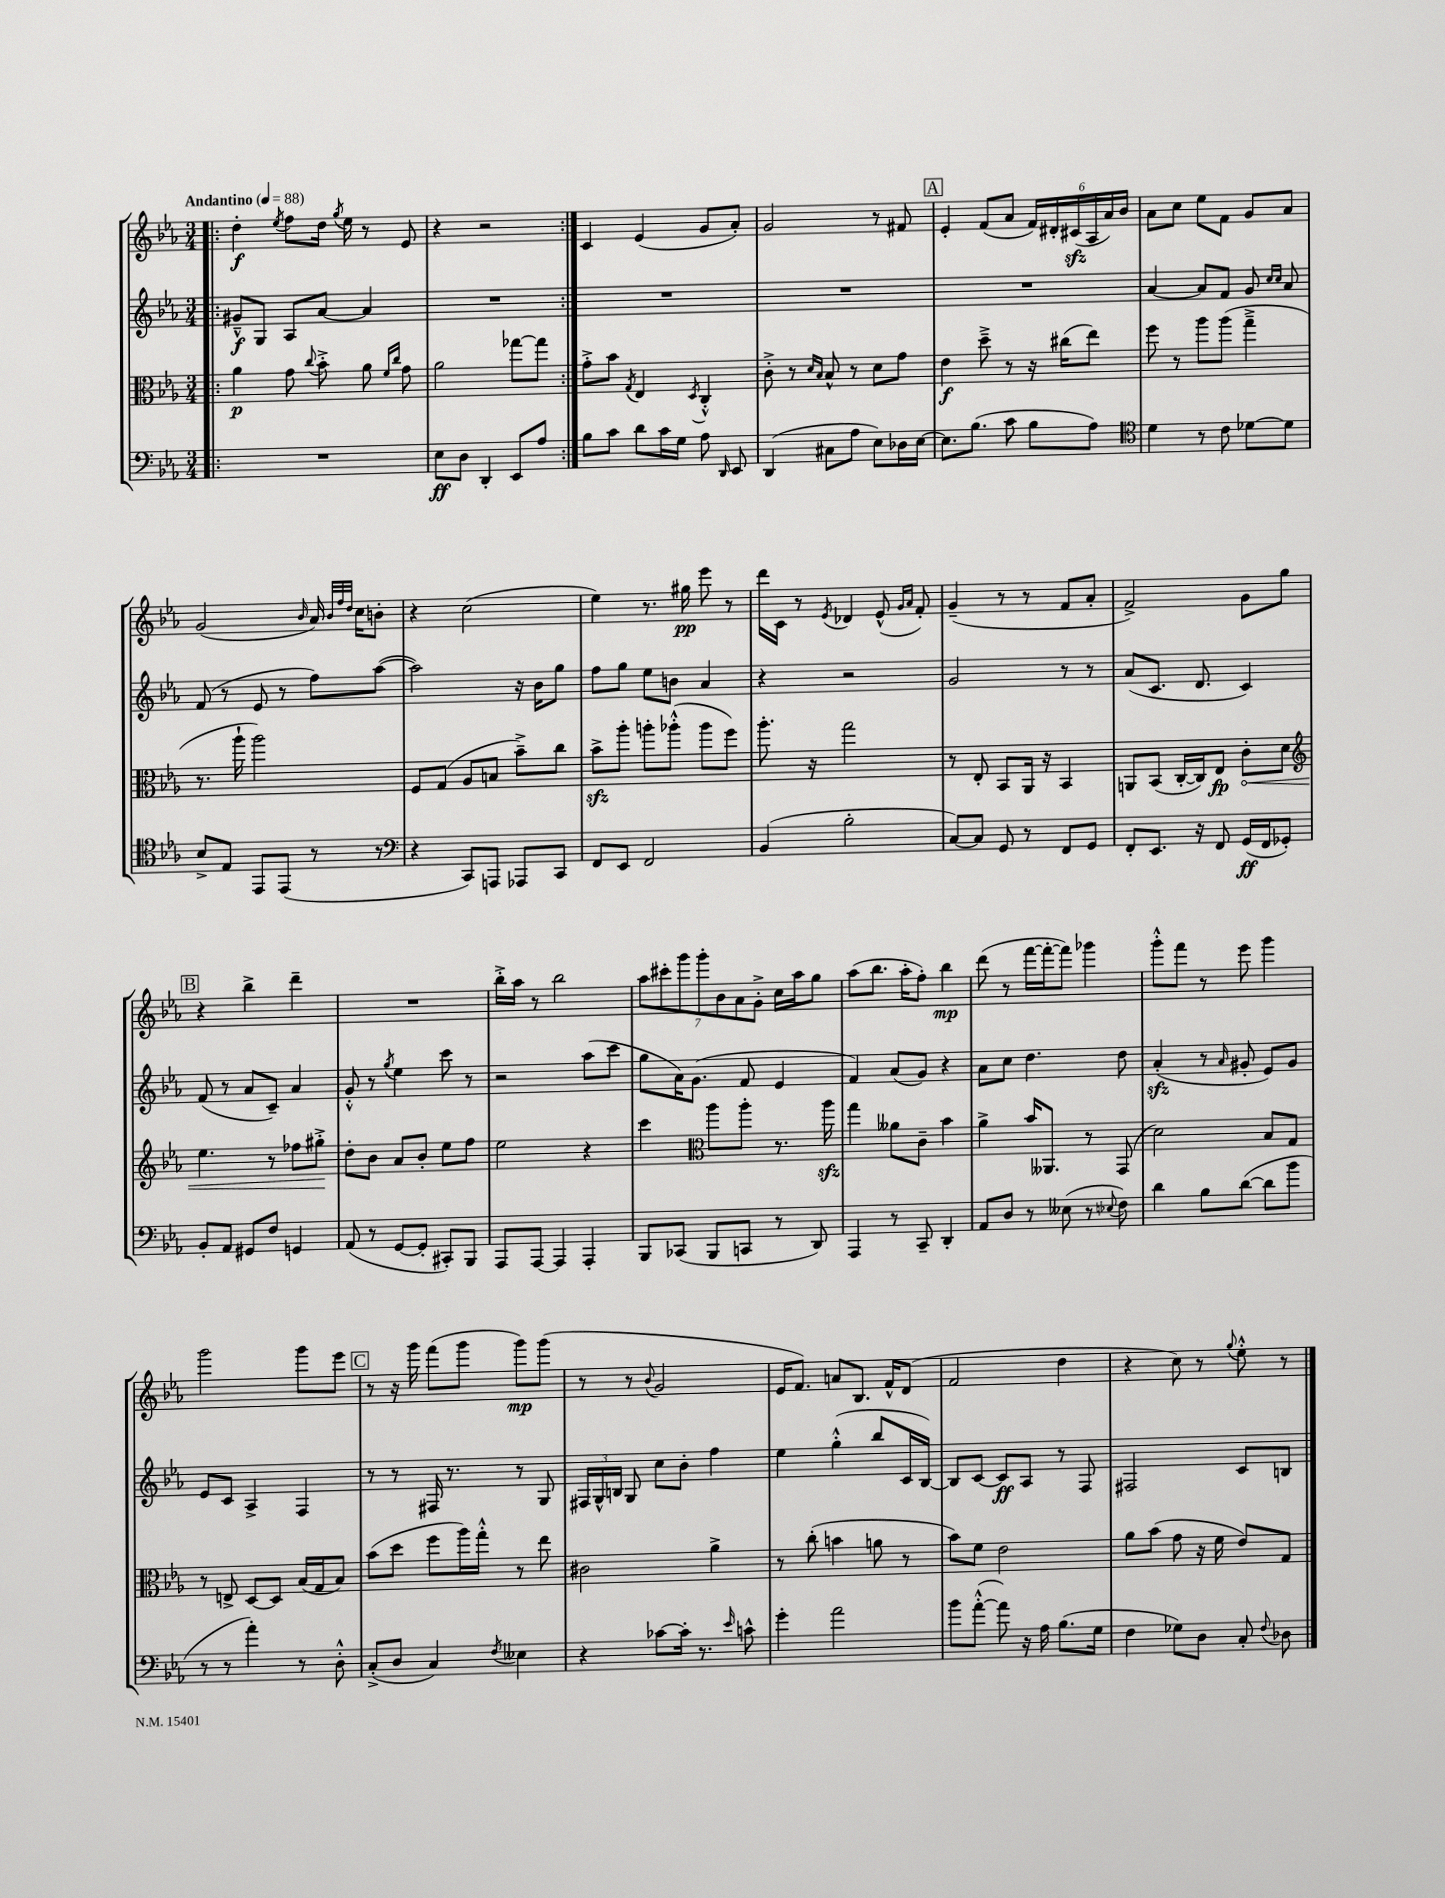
<<
\new StaffGroup <<
\new Staff = "s0" {
    \clef treble \key ees \major \numericTimeSignature \time 3/4 \tempo "Andantino" 4 = 88
    \autoBeamOff \repeat volta 2 { \bar ".|:" d''4-.\f \acciaccatura { ees''8 } f''8[ d''16] \acciaccatura { g''8 } ees''16 r8 ees'8 |
    r4 r2 | }
    c'4 ees'4( g'8[ aes'8]-.) |
    g'2 r8 fis'8 |
    \mark \markup { \box "A" } ees'4-. f'8[( aes'8] \tuplet 6/4 { f'16[) dis'16-. cis'16\sfz( aes16 aes'16) bes'16] } |
    aes'8[ c''8] ees''8[ f'8] g'8[ aes'8] |
    g'2( \grace { bes'16 } aes'16) \grace { bes'32[ f''32 d''32] } c''16[ b'8]-. |
    r4 c''2( |
    ees''4) r8. gis''16\pp ees'''8 r8 |
    d'''16[ c'16] r8 \acciaccatura { ees'8 } des'4 ees'8-^( \grace { g'16[ aes'16] } f'8-.) |
    g'4--( r8 r8 f'8[ aes'8]-. |
    f'2->) g'8[ g''8] |
    \mark \markup { \box "B" } r4 bes''4-> d'''4-- |
    R2. |
    bes''16[-.-> aes''16] r8 bes''2 |
    \tuplet 7/4 { aes''8[ cis'''8-. g'''8 g'''8-. bes'8 aes'8 g'8]-.-> } c''16[ aes''16 g''8] |
    aes''8[( bes''8.] aes''16[-. f''8]-.) bes''4\mp |
    d'''8( r8 f'''16[~ f'''16~-. f'''8]) ges'''4 |
    g'''8[-.-^ f'''8] r8 ees'''8 g'''4 |
    g'''2 g'''8[ ees'''8] |
    \mark \markup { \box "C" } r8 r16 g'''16 f'''8[( g'''8] g'''8[\mp) g'''8]( |
    r8 r8 \appoggiatura { bes'8 } g'2 |
    ees'16[ f'8.]) a'8[ bes8.] f'16[-^ d'8]( |
    f'2 d''4 |
    r4 c''8) r8 \appoggiatura { g''8 } ees''8-.-^ r8 \bar "|." |
}
\new Staff = "s1" {
    \clef treble \key ees \major \numericTimeSignature \time 3/4
    \autoBeamOff \repeat volta 2 { \bar ".|:" gis'8[---^\f g8] aes8[ aes'8]~ aes'4 |
    R2. | }
    R2. |
    R2. |
    \mark \markup { \box "A" } R2. |
    aes'4~ aes'8[ f'8] g'8 \grace { c''16[ c''16] } aes'8 |
    f'8( r8 ees'8 r8 f''8[) aes''8]~( |
    aes''2) r16 bes'16[ g''8] |
    f''8[ g''8] ees''8[ b'8] aes'4 |
    r4 r2 |
    g'2 r8 r8 |
    aes'8[( c'8.] d'8. c'4) |
    \mark \markup { \box "B" } f'8( r8 aes'8[ c'8]--) aes'4 |
    g'8-.-^ r8 \acciaccatura { g''8 } ees''4 c'''8 r8 |
    r2 aes''8[( c'''8] |
    g''8[ aes'16) g'8.]( f'8 ees'4 |
    f'4) aes'8[( g'8]) r4 |
    aes'8[ c''8] d''4. d''8 |
    aes'4-.\sfz( r8 \grace { aes'16 } gis'8-. ees'8[) gis'8] |
    ees'8[ c'8] aes4-> f4 |
    \mark \markup { \box "C" } r8 r8 fis16 r8. r8 g8 |
    \tuplet 3/2 { fis16[ g16-^ b16] } g8 c''8[ bes'8]-. f''4 |
    ees''4 g''4-.-^( bes''8[ c'16 bes16]~) |
    bes8[ c'8]~ c'8[\ff aes8] r8 f8 |
    fis2 c'8[ b8] \bar "|." |
}
\new Staff = "s2" {
    \clef alto \key ees \major \numericTimeSignature \time 3/4
    \autoBeamOff \repeat volta 2 { \bar ".|:" aes'4\p g'8 \appoggiatura { c''8 } bes'8-.-> aes'8 \grace { f'16[ c''16] } g'8 |
    aes'2 ges''8[~ ges''8] | }
    g'8[-.-> bes'8] \acciaccatura { g8 } ees4 \acciaccatura { d8 } c4-.-^ |
    c'8-.-> r8 \grace { d'16[ bes16] } bes8-^ r8 d'8[ g'8] |
    \mark \markup { \box "A" } ees'4\f d''8---> r8 r16 cis''16[( ees''8]) |
    f''8 r8 aes''8[ aes''8]( g''4---> |
    r8. aes''16-! aes''2) |
    f8[ g8]( aes8[ b8] bes'8[--->) c''8] |
    bes'8[->\sfz aes''8]-. a''8[-. aes''8]-.-^( aes''8[ f''8]) |
    aes''8.-. r16 g''2 |
    r8 ees8-. bes,8[ aes,16] r16 bes,4 |
    a,8[ bes,8]( c16[~-. c16) ees8]\fp \once \override Hairpin.circled-tip = ##t c'8[-.\< d'8] |
    \mark \markup { \box "B" } \clef treble ees''4. r8 fes''8[ gis''8]-.->\! |
    d''8[-. bes'8] aes'8[ bes'8]-. ees''8[ f''8] |
    ees''2 r4 |
    c'''4 \clef alto aes''8[ aes''8]-. r8. aes''16\sfz |
    g''4 aeses'8[ c'8]-- bes'4 |
    aes'4-> bes'16[ aeses,8.] r8 g,8( |
    d'2) bes8[ g8] |
    r8 e8-> d8[~ d8] bes16[( g16 bes8]) |
    \mark \markup { \box "C" } bes'8[( d''8] f''8[ aes''16) g''16]-.-^ r8 ees''8 |
    cis'2 aes'4-> |
    r8 c''8-.( b'4 a'8 r8 |
    bes'8[) f'8] ees'2 |
    aes'8[ bes'8]( g'8 r16 f'16 ees'8[) g8] \bar "|." |
}
\new Staff = "s3" {
    \clef bass \key ees \major \numericTimeSignature \time 3/4
    \autoBeamOff \repeat volta 2 { \bar ".|:" R2. |
    ees8[\ff d8] d,4-. ees,8[ aes8] | }
    bes8[ c'8] d'8[ c'16 g16] aes8 \grace { d,16 } ees,8 |
    d,4( cis8[ aes8] ees8[) des16 ees16]~ |
    \mark \markup { \box "A" } ees8.[ bes8.]( c'8 bes8[ aes8]) |
    \clef tenor d'4 r8 c'8 des'8[~ des'8] |
    bes8[-> ees8] ees,8[ ees,8]( r8 r8 |
    \clef bass r4 c,8[) a,,8] aes,,8[ c,8] |
    f,8[ ees,8] f,2 |
    bes,4( bes2-. |
    c8[~) c8] g,8 r8 f,8[ g,8] |
    f,8[-. ees,8.] r16 f,8 g,16[\ff( f,16 ges,8]-.) |
    \mark \markup { \box "B" } bes,8[-. aes,8] gis,8[ f8] g,4 |
    aes,8( r8 g,8[~ g,8]-. cis,8[-.) bes,,8] |
    aes,,8[ aes,,8]~ aes,,4 aes,,4-. |
    bes,,8[ ces,8]( bes,,8[ c,8] r8 d,8) |
    aes,,4 r8 c,8-- d,4-. |
    aes,8[ d8] r8 eeses8( r8 \appoggiatura { ees8 } f8) |
    d'4 bes8[ d'8]~( d'8[ bes'8] |
    r8 r8 aes'4-.) r8 d8-.-^ |
    \mark \markup { \box "C" } c8[-.->( d8] c4) \acciaccatura { f8 } eeses4 |
    r4 ces'8[~ ces'16]-. r8. \grace { ees'16 } c'8-^ |
    g'4-. aes'2 |
    bes'8[ aes'8]~-.-^( aes'8) r16 aes16 bes8.[( g16] |
    f4 ges8[) d8] c8-. \appoggiatura { f8 } des8 \bar "|." |
}
>>
>>
\layout { \context { \Score \remove "Bar_number_engraver" } }
